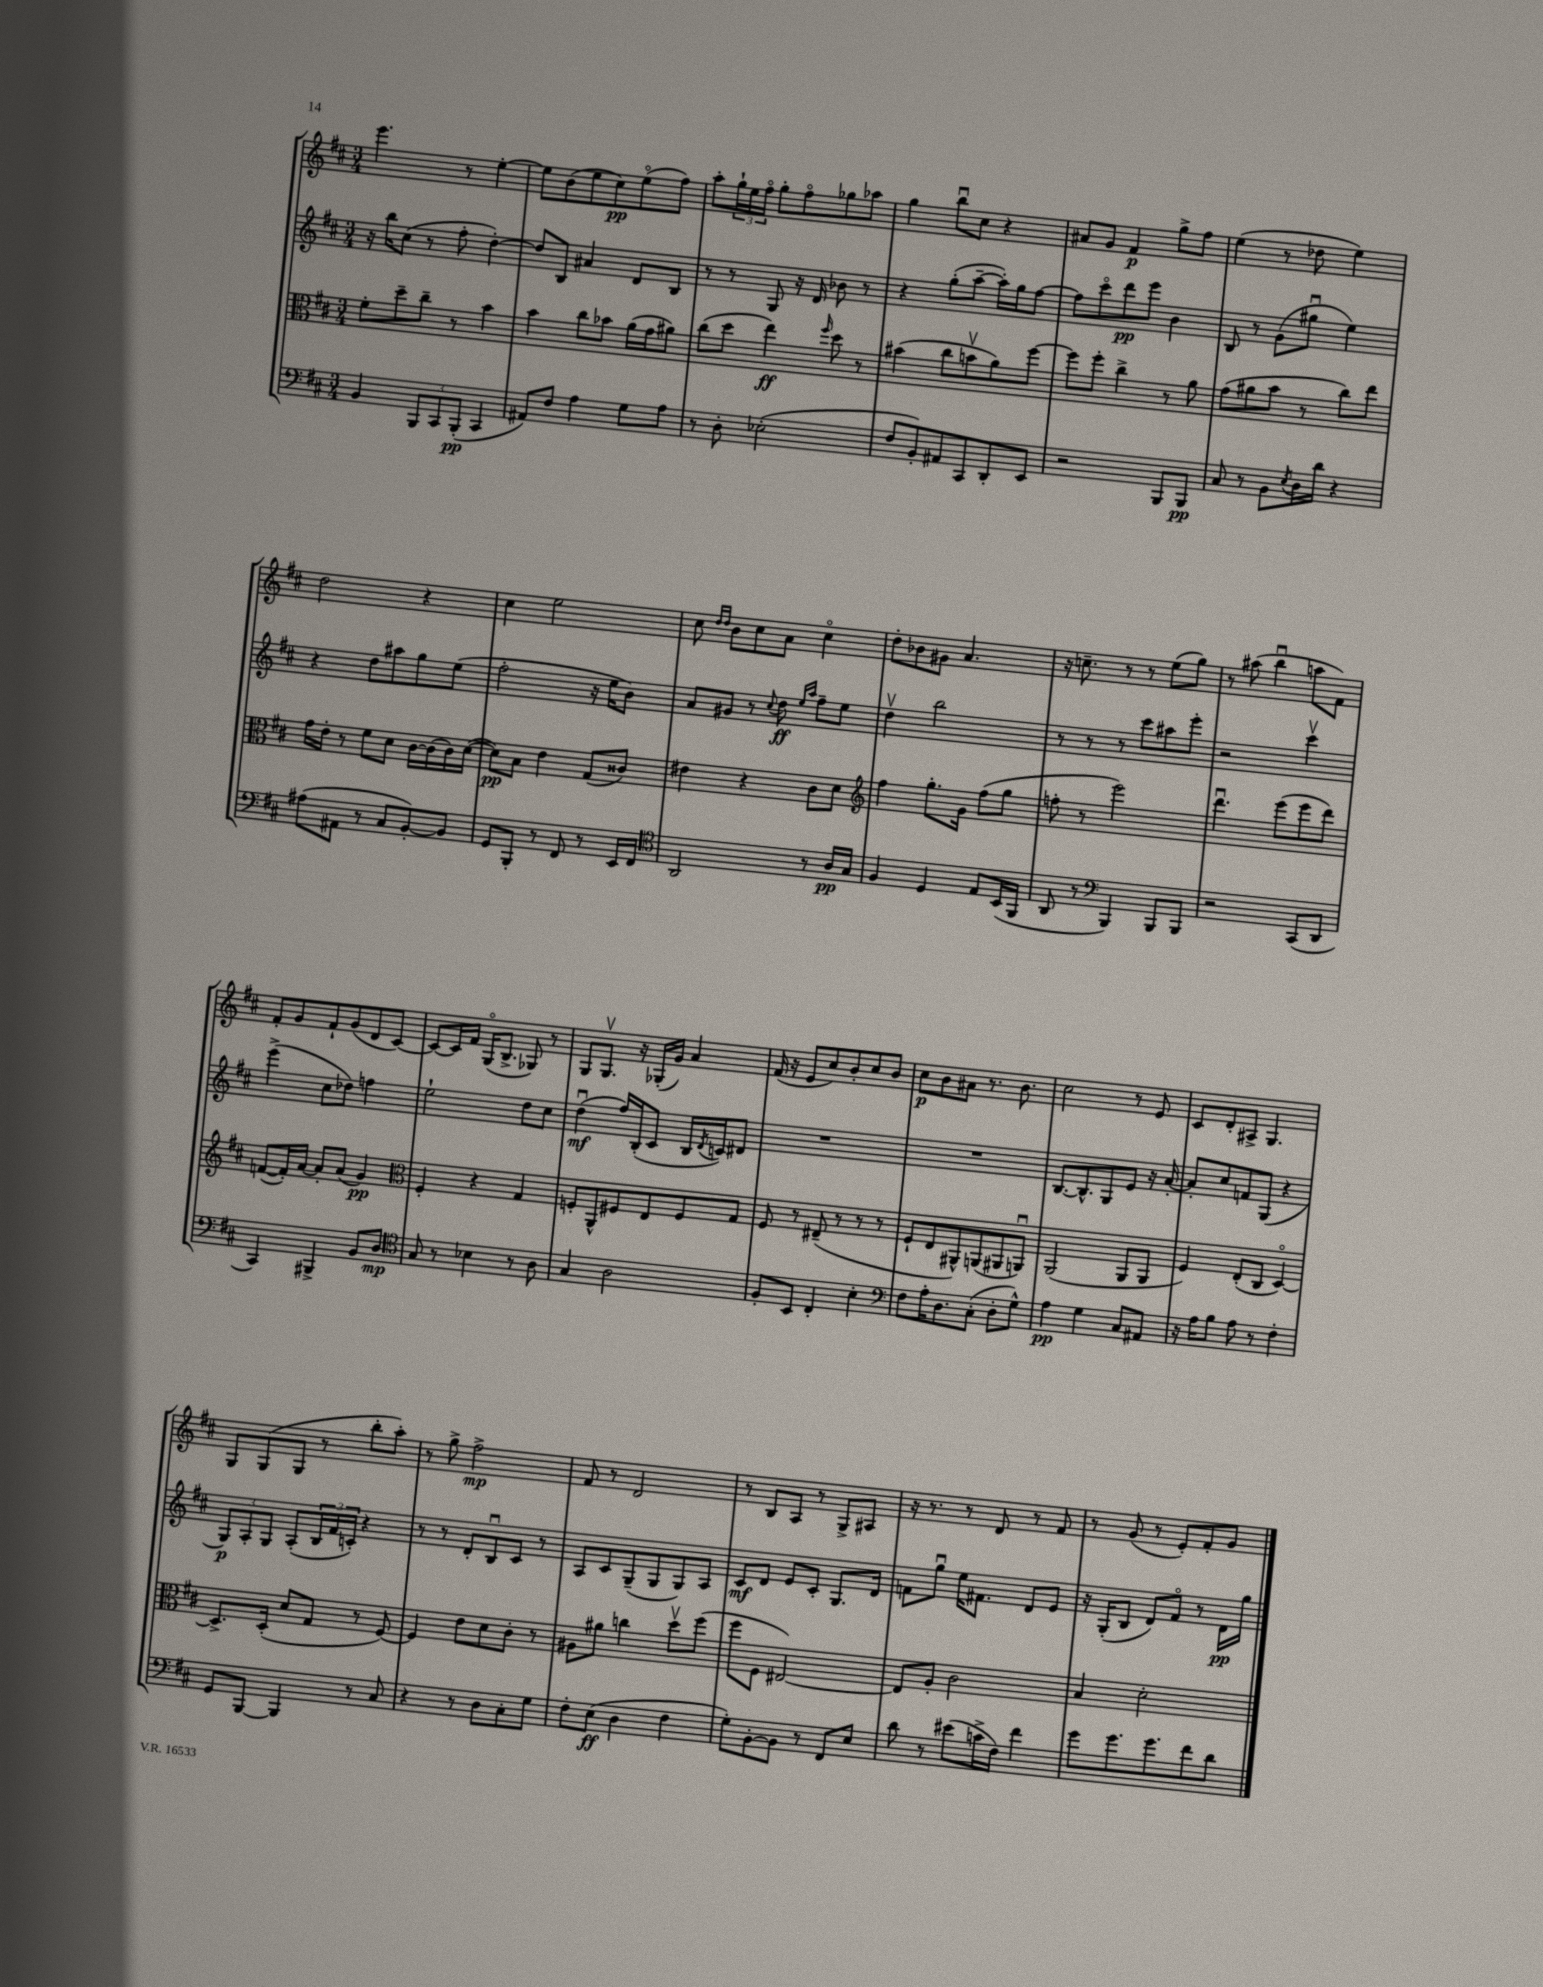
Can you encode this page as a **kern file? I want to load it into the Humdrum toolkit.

**kern	**kern	**kern	**kern
*staff4	*staff3	*staff2	*staff1
*clefF4	*clefC3	*clefG2	*clefG2
*k[f#c#]	*k[f#c#]	*k[f#c#]	*k[f#c#]
*M3/4	*M3/4	*M3/4	*M3/4
4BB/	8f#'\L	16r	4.eee\
.	.	16bb\LK	.
.	8dd~\	(8cc#\J	.
12BBB/L	8cc#~\J	8r	.
12CC#/	.	.	.
.	8r	8ff#'\	8r
(12BBB'/J	.	.	.
4CC#/	4b\	[4dd'\)	[4ee'\
=	=	=	=
8AA#/L)	4b\	8dd/]L	8ee\]L
8F#/J	.	8B/J	(8b\
4A\	8cc#\L	4a#/	8ee\
.	8b-\J	.	8cc#\)
8G\L	(16a\LL	8d/L	(8eeo\
.	16g\J	.	.
8A\J	8a#\J)	8B/J	8ff#\J)
=	=	=	=
8r	(8cc#\L	8r	8aa'\L
8D'\	8dd\J	8r	24gg`\L
.	.	.	24ee\
.	.	.	24ff#o\JJ
(2E-'\	4ee\)	8G/	8gg'\L
.	.	16r	8ff#o\
.	.	16d/	.
.	16qqff#/	.	.
.	8dd\	8b-\	8gg-\
.	8r	8r	8aa-\J
=	=	=	=
8F#/L	(4b#\	4r	4gg\
8BB'/)	.	.	.
8AA#/	8cc#\L	(8gg'\L	8bbu\L
8CC#/	8bv\	[8aa~\J	8cc#\J
8DD'/	8a\)	16aa'\]LL)	4r
.	.	16gg\J	.
8EE/J	[8ff#\J	[8ff#\J	.
=	=	=	=
2r	8ff#\]L	8ff#\]L	8a#/L
.	8ff#'\J	8ccc#o\	8g/J
.	4cc#^\	8ddd\	4f#/
.	.	8eee\J	.
8BBB/L	8r	4b\	8gg^\L
8BBB/J	8a\	.	8ff#\J
=	=	=	=
8C#/	(8g\L	8B/	(4ee\
8r	8a#\	8r	.
8BB\L	8b\J	(8g\L	8r
8qE/	.	.	.
16D\L	8r	8gg#u\J	8dd-\
16d\JJ	.	.	.
4r	8cc#\L)	4ee\)	4ee\)
.	8ee\J	.	.
=	=	=	=
(8A#\L	16g\LL	4r	2dd\
.	16e'\JJ	.	.
8AA#\J	8r	.	.
8r	8f#\L	8dd\L	.
8C#/L	8d\J	8aa#\	.
[8BB'/)	[16c#\LL	8gg\	4r
.	(16c#\]	.	.
8BB/]J	16c#\)	(8ee\J	.
.	([16d\JJ	.	.
=	=	=	=
8GG/L	8d\]L)	2ff#'\	4cc#\
8BBB'/J	8B\J	.	.
8r	4e\	.	2ee\
8FF#/	.	.	.
8r	(8G/L	16r	.
.	.	16ee\LK	.
16EE/LL	8c##/J)	8b\J)	.
16FF#/JJ	.	.	.
=	=	=	=
*clefC4	*	*	*
2AA/	4e#\	8a/L	8cc#\
.	.	.	16qqdd/LL
.	.	.	16qqdd/JJ
.	.	8g#/J	8b\L
.	4r	8r	8cc#\
.	.	8qqcc#/	.
.	.	8dd\	8a\J
.	.	16qqee/LL	.
.	.	16qqaa/JJ	.
8r	8c#\L	8ff#~\L	4cc#o\
16A/LL	8d\J	8ee\J	.
16G/JJ	.	.	.
=	=	=	=
*	*clefG2	*	*
4F#/	4ff#\	4ddv\	8dd'\L
.	.	.	8b-\
4D/	8.gg'\L	2bb\	8g#\J
.	.	.	4.a/
.	16g\Jk	.	.
8E/L	(8ff#\L	.	.
(16BB/L	8gg\J	.	.
16FF#/JJ	.	.	.
=	=	=	=
8AA/	8ff'\	8r	16r
.	.	.	8.cc~\
8r	8r	8r	.
*clefF4	*	*	*
4BBB/)	2eee\)	8r	8r
.	.	8ccc#\L	8r
8BBB/L	.	8aa#\	(8ee\L
8BBB/J	.	8eee'\J	8gg\J)
=	=	=	=
2r	4.dddu\	2r	8r
.	.	.	(8aa#\
.	.	.	4bbu\
.	(8eee\L	.	.
(8CC#/L	8eee\	4ccc#v\	8aa\L
8DD/J	8ddd\J)	.	8f#\J)
=	=	=	=
4CC#/)	([8f/L	(4eee^\	8f#'/L
.	16f'/]L)	.	8g/
.	[16a/JJ	.	.
4BBB#^/	8a'/]L	8cc#\L	8f#`/
.	(8a/J	8dd-\J)	(8g/
8BB/L	4g/)	4ff\	8d/
8D/J	.	.	[8c#/J)
=	=	=	=
*clefC4	*clefC3	*	*
8G/	4F#'/	2ee`\	8c#/_L
8r	.	.	16c#/]L
.	.	.	16f#/JJ
4B-\	4r	.	(16Go/LK
.	.	.	8.B^/J
8r	4G/	8dd\L	8G-/)
8A\	.	8cc#\J	8r
=	=	=	=
4G/	8F'/L	(4ddu\	8G/L
.	8AA^^/	.	8.Gv/J
2A\	8F#/	16ff#/LL)	.
.	.	(16B'/J	16r
.	8E/	8c#/J	(16G-'/LL
.	.	.	16g/JJ)
.	8F#/	16B/LL	4a/
.	.	8qd/	.
.	.	16c/J)	.
.	8G/J	8d#/J	.
=	=	=	=
8F#'/L	8F#/	2.r	(16f#/
.	.	.	16r
8BB/J	8r	.	8e/L
4C#'/	(8E#~/	.	8cc#/)
.	8r	.	8b'/
4B'\	8r	.	8cc#/
.	8r	.	8b/J
=	=	=	=
*clefF4	*	*	*
8F#\L	8F#`/L	2.r	8cc#\L
16A'\K	8E/	.	8b\
8.D\	.	.	.
.	8AA#^^/)	.	8a#\J
(8C#'\J	(8AA/	.	8.r
8D'\L	8AA#/	.	.
.	.	.	8.b\
8G^^\J)	8AAu/J)	.	.
=	=	=	=
4A\	(2AA/	[8.B/L	2cc#\
.	.	8.B^^/]	.
4G\	.	.	.
.	.	8G/	.
8C#/L	8AA/L	8e/J	8r
8AA#/J	8AA/J	16r	8e/
.	.	[16a'/	.
=	=	=	=
16r	4F#/)	8a'/]L	8c#/L
16A\LK	.	.	.
8B\J	.	8cc#/	8d'/
8A\	(8E'/L	8f/	8A#^/J
8r	8C#/J	(8G/J	4.G/
4F#'\	[4Do/)	4r	.
=	=	=	=
8GG/L	8.D^/]L	12G/L)	8G/L
.	.	12A'/	.
[8BBB/J	.	.	(8G/
.	.	12G/J	.
.	(16D'/Jk	.	.
4BBB/]	8d/L	(8A'/L	8G/J
.	8G/J	24B/L	8r
.	.	24f#/	.
.	.	24c'/JJ)	.
8r	8r	4r	8bb'\L
8C#/	[8F#/)	.	8aa'\J)
=	=	=	=
4r	4F#/]	8r	8r
.	.	8r	8gg^\
8r	8e\L	8d'/L	2ff#^\
8D\L	8d\	8Bu/	.
8C#'\	8c#'\J	8c#/J	.
8G\J	8r	8r	.
=	=	=	=
8F#'\L	8A#\L	8A/L	8f#/
(8E\J	8a#\J	8c#/	8r
4D\	4cc\	(8G~/	2d/
.	.	8G/	.
4F#\	8ddv\L	8G/)	.
.	(8ff#\J	8A/J	.
=	=	=	=
8G'\L)	8ff#\L	8c#/L	8r
[8BB'\	8F#\J	8d/J	8B/L
8BB\]J	[2E#/)	8e/L	8A/J
8r	.	8c#'/J	8r
8FF#/L	.	8.G/L	8G^/L
8E/J	.	.	8A#/J
.	.	16d/Jk	.
=	=	=	=
8d\	8E#/]L	8f\L	16r
.	.	.	8.r
8r	8A'/J	8ggu\J	.
(8e#\L	2c#\	16ee\LK	8r
.	.	8.f#\J	.
16c^\L	.	.	8d/
16F#\JJ)	.	.	.
4f#\	.	8d/L	8r
.	.	8e/J	8f#/
=	=	=	=
8g\L	4B/	16r	8r
.	.	(16G'/LK	.
8.g\	.	8B/J	(8g/
.	2d'\	8d/L)	8r
8.g\	.	.	.
.	.	8f#o/J	8e'/L)
8f#\	.	8r	8f#'/
8d\J	.	16d\LL	8g/J
.	.	16gg\JJ	.
==	==	==	==
*-	*-	*-	*-
